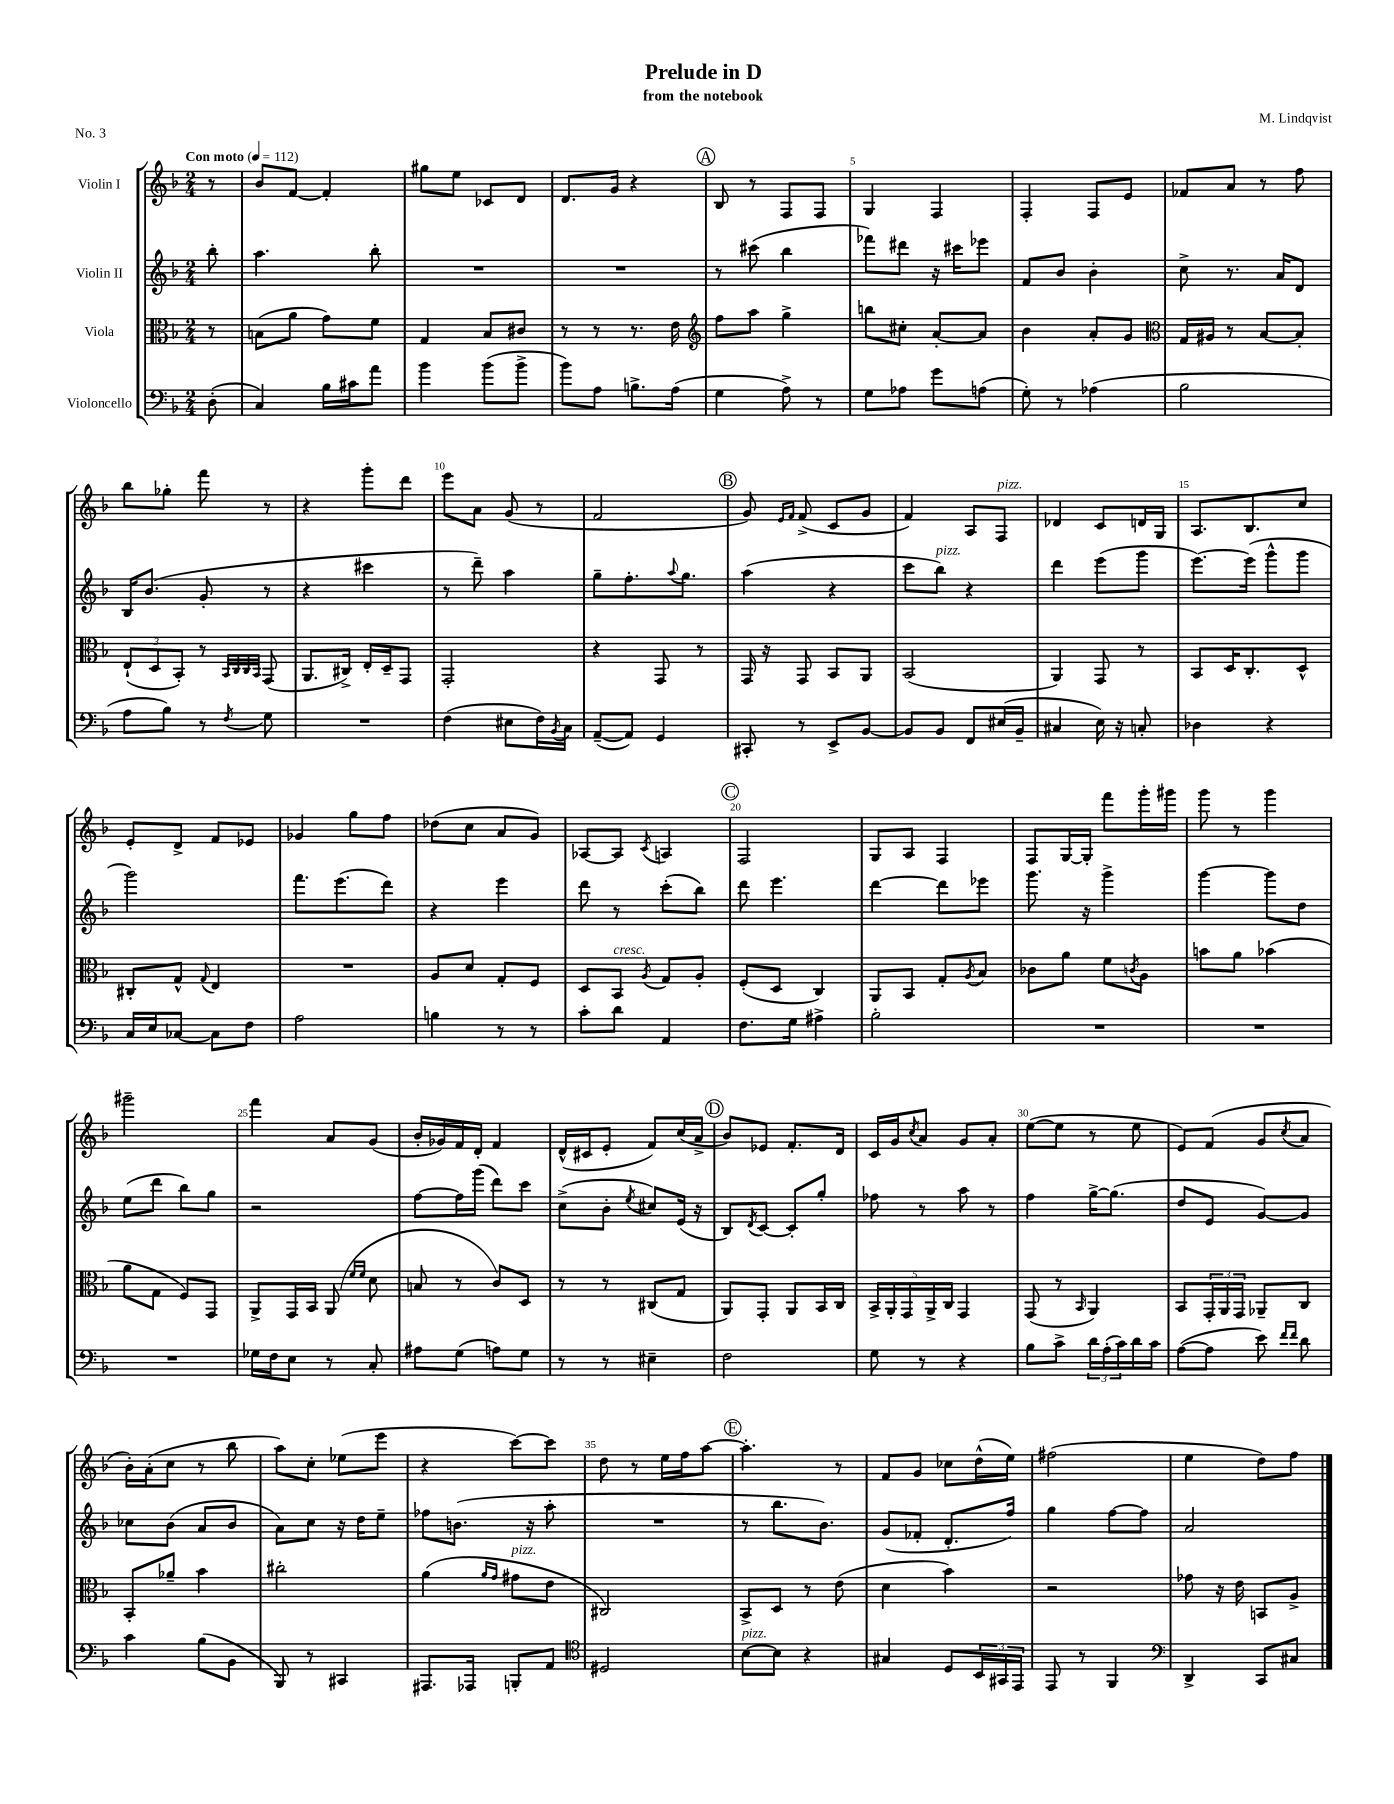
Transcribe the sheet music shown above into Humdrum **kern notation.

**kern	**kern	**kern	**kern
*staff4	*staff3	*staff2	*staff1
*clefF4	*clefC3	*clefG2	*clefG2
*k[b-]	*k[b-]	*k[b-]	*k[b-]
*M2/4	*M2/4	*M2/4	*M2/4
*MM112	*MM112	*MM112	*MM112
(8D'\	8r	8bb-'\	8r
=	=	=	=
4C/)	(8B\L	4.aa\	8b-/L
.	8a\J	.	[8f/J
16B-\LL	8g\L)	.	4f'/]
16c#\J	.	.	.
8a\J	8f\J	8bb-'\	.
=	=	=	=
4b-\	4G/	2r	8gg#\L
.	.	.	8ee\J
(8b-\L	8B-/L	.	8c-/L
8b-^\J	8c#/J	.	8d/J
=	=	=	=
8b-\L)	8r	2r	8.d/L
8A\J	8r	.	.
.	.	.	16g/Jk
8.B^\L	8.r	.	4r
(16A\Jk	16e\	.	.
=	=	=	=
*	*clefG2	*	*
4G\	8ff\L	8r	8B-/
.	8aa\J	(8ccc#\	8r
8A^\)	4gg^\	4bb-\	8F/L
8r	.	.	8F/J
=	=	=	=
8G\L	8bb\L	8fff-\L)	4G/
8A-\J	8cc#'\J	8ddd#\J	.
8g\L	[8a'/L	16r	4F/
.	.	16ccc#\LK	.
(8A\J	8a/]J	8eee-\J	.
=	=	=	=
8G'\)	4b-\	8f/L	4F'/
8r	.	8b-/J	.
(4A-\	8a'/L	4b-'\	8F/L
.	8g/J	.	8e/J
=	=	=	=
*	*clefC3	*	*
2B-\	16G/LL	8cc^\	8f-/L
.	16A#/JJ	.	.
.	8r	8.r	8a/J
.	[8B-/L	.	8r
.	.	16a/LK	.
.	8B-'/]J	8d/J	8ff\
=	=	=	=
8A\L	(12E`/L	16B-/LK	8bb-\L
.	.	(8.b-/J	.
.	12D/	.	.
8B-\J)	.	.	8gg-'\J
.	12BB-'/J)	.	.
8r	8r	8g'/	8fff\
.	32qqBB-/LLL	.	.
.	32qqC/	.	.
.	32qqC/	.	.
8qF/	32qqBB-/JJJ	.	.
8G\	(8GG/	8r	8r
=	=	=	=
2r	8.AA/L	4r	4r
.	16C#^/Jk)	.	.
.	16E'/LL	4ccc#\	8ggg'\L
.	16D~/J	.	.
.	8GG/J	.	8ddd\J
=	=	=	=
(4F\	2GG'/	8r	8eee\L
.	.	8ddd~\)	8a\J
8E#\L	.	4aa\	(8g/
16F\L)	.	.	8r
8qBB-/	.	.	.
16C\JJ	.	.	.
=	=	=	=
([8AA~/L	4r	8gg~\L	2f/
8AA/]J)	.	8.ff'\	.
4GG/	8GG/	.	.
.	.	8qqaa/	.
.	.	8.gg\J	.
.	8r	.	.
=	=	=	=
8CC#'/	16GG/	(4aa\	8g/)
.	16r	.	.
.	.	.	16qqe/LL
.	.	.	16qqf/JJ
8r	8GG/	.	(8f^/
8EE^/L	8BB-/L	4r	8c/L
[8BB-/J	8AA/J	.	8g/J
=	=	=	=
8BB-/]L	(2BB-/	8ccc\L	4f/)
8BB-/J	.	8bb-\J)	.
8FF/L	.	4r	8A/L
(16E#/L	.	.	8F/J
16BB-~/JJ	.	.	.
=	=	=	=
4C#/	4AA/)	4ddd\	4d-/
16E\)	8GG/	(8eee\L	8c/L
16r	.	.	.
8C'/	8r	8ggg\J	16d/L
.	.	.	16G/JJ
=	=	=	=
4D-\	8BB-/L	[8.eee\L)	8.A/L
.	16D/K	.	.
.	8.C'/	(16eee\]Jk	8.B-/
4r	.	8ggg^^\L	.
.	8D^^/J	8ggg\J	8cc/J
=	=	=	=
16C/LL	8C#'/L	2ggg\)	8e'/L
16E/J	.	.	.
[8C-/J	8G^^/J	.	8d^/J
.	8qqG/	.	.
8C-\]L	4E/	.	8f/L
8F\J	.	.	8e-/J
=	=	=	=
2A\	2r	8.fff\L	4g-/
.	.	(8.eee\	.
.	.	.	8gg\L
.	.	8ddd\J)	8ff\J
=	=	=	=
4B\	8A/L	4r	(8dd-\L
.	8d/J	.	8cc\J
8r	8G'/L	4eee\	8a/L
8r	8F/J	.	8g/J)
=	=	=	=
8c'\L	8D/L	8ddd\	[8A-/L
8d\J	8BB-/J	8r	8A-/]J
.	8qA/	.	8qc/
4AA/	8G/L	(8ccc'\L	4A/
.	8A'/J	8bb-\J)	.
=	=	=	=
8.F\L	(8F'/L	8ddd\	2F/
.	8D/J	4.eee\	.
16G\Jk	.	.	.
4A#^\	4C/)	.	.
=	=	=	=
2B-'\	8AA/L	[4ddd\	8G/L
.	8BB-/J	.	8A/J
.	8G'/L	8ddd\]L	4F/
.	8qA/	.	.
.	8B-/J	8eee-\J	.
=	=	=	=
2r	8c-\L	8.ggg\	8F/L
.	8a\J	.	[16G/L
.	.	16r	16G'/]JJ
.	8f\L	4ggg^\	8fff\L
.	8qc/	.	.
.	8A\J	.	16ggg'\L
.	.	.	16ggg#\JJ
=	=	=	=
2r	8b\L	[4ggg\	8ggg\
.	8a\J	.	8r
.	(4b-\	8ggg\]L	4ggg\
.	.	8dd\J	.
=	=	=	=
2r	8a\L	(8ee\L	2ggg#~\
.	8G\J	8ddd\J	.
.	8F/L)	8bb-\L)	.
.	8GG/J	8gg\J	.
=	=	=	=
16G-\LL	8AA^/L	2r	4fff\
16F\J	.	.	.
8E\J	16GG/L	.	.
.	16BB-/JJ	.	.
8r	(8AA/	.	8a/L
.	16qqf/LL	.	.
.	16qqf/JJ	.	.
8C'/	8d\	.	(8g/J
=	=	=	=
8A#\L	8B/	[8ff\L	16b-'/LL
.	.	.	16g-/)
(8G\J	8r	16ff\]L	16f/
.	.	(16ggg\JJ	16d'/JJ
8A\L)	8c/L)	8ddd\L)	4f/
8G\J	8D/J	8ccc\J	.
=	=	=	=
8r	8r	(8cc^\L	(16d^^/LL
.	.	.	16c#/J
8r	8r	8b-'\J	8e'/J
.	.	8qee/	.
4E#~\	(8C#/L	8cc#/L)	8f/L)
.	8G/J	(16e/Jk	(16cc/L
.	.	16r	16a^/JJ
=	=	=	=
2F\	8AA/L)	8B-/L)	8b-/L)
.	.	8qd/	.
.	8GG'/J	[8c/J	8e-/J
.	8AA/L	8c'/]L	8.f'/L
.	16BB-/L	8gg'/J	.
.	16C/JJ	.	16d/Jk
=	=	=	=
8G\	20BB-^/LL	8ff-\	16c/LL
.	20AA'/	.	.
.	.	.	16g/J
.	20GG/	.	.
.	.	.	8qcc/
8r	.	8r	8a/J
.	20AA^/	.	.
.	20C/JJ	.	.
4r	4GG/	8aa\	8g/L
.	.	8r	8a'/J
=	=	=	=
8B-\L	(8GG/	4ff\	([8ee\L
8c^\J	8r	.	8ee\]J
.	16qqBB-/	.	.
24d\LL	4AA/)	[16gg^\LK	8r
(24A'\	.	.	.
.	.	(8.gg\]J	.
24c\)	.	.	.
16d\	.	.	8ee\
16c\JJ	.	.	.
=	=	=	=
([8A\L	8BB-/L	8dd/L	8e/L)
8A\]J	24GG'/L	8e/J	(8f/J
.	24AA/	.	.
.	24GG/JJ	.	.
8e\)	8AA-~/L	[8g/L)	8g/L
16qqf/LL	.	.	.
16qqf/JJ	.	.	8qcc/
8d\	8C/J	8g/]J	8a/J
=	=	=	=
4c\	8BB-'/L	8cc-\L	16b-'\LL)
.	.	.	(16a'\J
.	8a-~/J	(8b-\J	8cc\J
(8B-\L	4b-\	8a/L	8r
8BB-\J	.	8b-/J	8bb-\
=	=	=	=
8BBB-/)	2cc#'\	8a\L)	8aa\L)
8r	.	8cc\J	8cc'\J
4CC#/	.	16r	(8ee-\L
.	.	16dd\LK	.
.	.	8ee~\J	8eee\J
=	=	=	=
8.AAA#/L	(4a\	8ff-\L	4r
.	.	(8.b\J	.
16AAA-/Jk	.	.	.
.	16qqa/LL	.	.
.	16qqg/JJ	.	.
8BBB'/L	8g#\L	.	[8ccc\L)
.	.	16r	.
8AA/J	8e\J	8aa'\	8ccc\]J
=	=	=	=
*clefC4	*	*	*
2D#/	2C#/)	2r	8dd\
.	.	.	8r
.	.	.	16ee\LL
.	.	.	16ff\J
.	.	.	[8aa\J
=	=	=	=
[8B-\L	8BB-^/L	8r	4.aa'\]
8B-\]J	8D/J	8.bb-\L	.
4r	8r	.	.
.	.	8.b-\J)	.
.	(8e\	.	8r
=	=	=	=
4G#/	4d\	(8g/L	8f/L
.	.	8f-'/J	8g/J
8D/L	4b-\)	8.d'/L	8cc-\L
24BB-/L	.	.	(16dd^^\L
24GG#/	.	.	.
.	.	16ff/Jk)	16ee\JJ)
24EE/JJ	.	.	.
=	=	=	=
8EE/	2r	4gg\	(2ff#\
8r	.	.	.
4FF/	.	[8ff\L	.
.	.	8ff\]J	.
=	=	=	=
*clefF4	*	*	*
4DD^/	8g-\	2a/	4ee\
.	16r	.	.
.	16e\	.	.
8CC/L	8BB/L	.	8dd\L)
8C#/J	8A^/J	.	8ff\J
==	==	==	==
*-	*-	*-	*-
